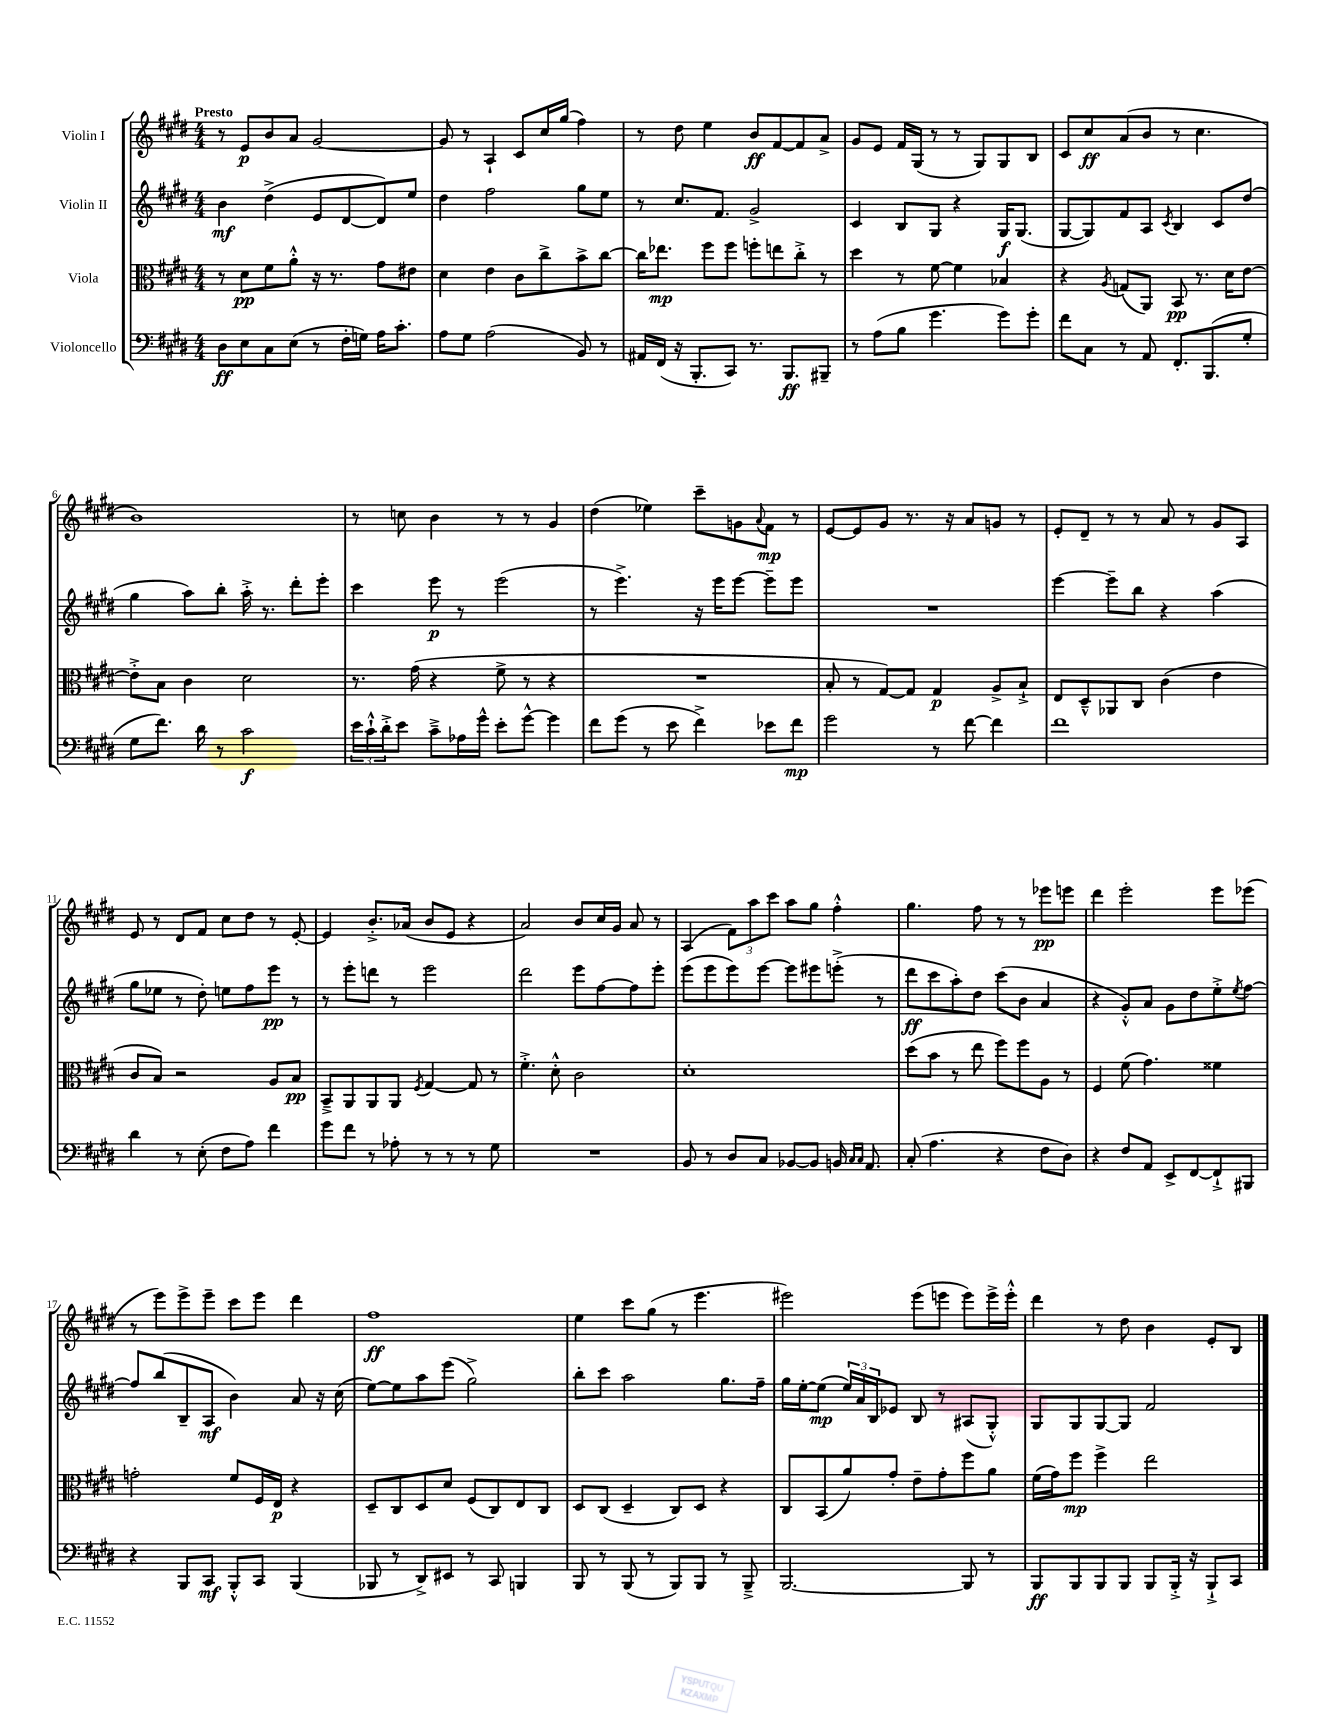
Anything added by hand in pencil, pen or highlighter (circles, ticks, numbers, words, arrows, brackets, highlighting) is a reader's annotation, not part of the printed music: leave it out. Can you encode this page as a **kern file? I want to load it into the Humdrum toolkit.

**kern	**kern	**kern	**kern
*staff4	*staff3	*staff2	*staff1
*clefF4	*clefC3	*clefG2	*clefG2
*k[f#c#g#d#]	*k[f#c#g#d#]	*k[f#c#g#d#]	*k[f#c#g#d#]
*M4/4	*M4/4	*M4/4	*M4/4
8D#	8r	4b	8r
8E	8d#	.	8e
8C#	8f#	(4dd#^	8b
(8E	8a'^^	.	8a
8r	16r	8e	[2g#
.	8.r	.	.
16F#'	.	[8d#	.
16G)	.	.	.
16A	8g#	8d#])	.
8.c#'	.	.	.
.	8e#	8ee	.
=	=	=	=
8A	4d#	4dd#	8g#]
8G#	.	.	8r
(2A	4e	2ff#	4A`
.	8c#	.	8c#
.	8cc#^	.	16cc#
.	.	.	(16gg#
8BB)	8b^	8gg#	4ff#)
8r	[8cc#	8ee	.
=	=	=	=
16AA#	16cc#]	8r	8r
(16FF#	8.ee-	.	.
16r	.	8.cc#	8dd#
8.BBB'	.	.	.
.	8ff#	.	4ee
.	.	8.f#	.
8CC#)	8ff#	.	.
8.r	8ff'	2g#^	8b
.	8ee	.	[8f#
8.BBB	.	.	.
.	8cc#'^	.	8f#]
8BBB#~	8r	.	8a^
=	=	=	=
8r	4dd#	4c#	8g#
(8A	.	.	8e
8B	8r	8B	16f#
.	.	.	(16G#
4.g#	[8f#	8G#	8r
.	4f#]	4r	8r
.	.	.	8G#)
8g#)	4B-	16G#	8G#
.	.	(8.G#	.
8g#'	.	.	8B
=	=	=	=
8f#	4r	[8G#	8c#
8C#	.	8G#])	8cc#
.	8qA	.	.
8r	(8G	8f#	(8a
8AA	8AA)	8A	8b
.	.	8qc#	.
8.FF#'	8BB	4B	8r
.	8.r	.	4.cc#
(8.BBB	.	.	.
.	.	8c#	.
.	16d#	.	.
8G#'	[8e	(8dd#	.
=	=	=	=
8G#	8e'^]	4gg#	1b)
8.f#)	8B	.	.
.	4c#	8aa)	.
16d#	.	.	.
8r	.	8bb'	.
2c#	2d#	16aa'^	.
.	.	8.r	.
.	.	8ddd#'	.
.	.	8eee'	.
=	=	=	=
24e	8.r	4ccc#	8r
24c#`^^	.	.	.
24d#'^	.	.	.
8e	.	.	8cc
.	(16g#	.	.
8c#~^	4r	8eee	4b
16A-	.	8r	.
16g#^^	.	.	.
8e'	8f#^	(2eee	8r
[8g#^^	8r	.	8r
4g#]	4r	.	4g#
=	=	=	=
8f#	1r	8r	(4dd#
(8g#	.	4.eee^)	.
8r	.	.	4ee-)
8e	.	.	.
4f#^)	.	16r	8ccc#~
.	.	16eee	.
.	.	[8eee	8g
.	.	.	8qqa
8e-	.	8eee~]	8f#
8f#	.	8eee	8r
=	=	=	=
2g#	8B'	1r	[8e
.	8r	.	8e]
.	[8G#)	.	8g#
.	8G#]	.	8.r
8r	4G#	.	.
.	.	.	16r
[8f#	.	.	8a
4f#]	8A^	.	8g
.	8B`^	.	8r
=	=	=	=
1f#	8E	[4eee	8e'
.	8D#~^^	.	8d#~
.	8AA-	8eee~]	8r
.	8C#	8bb	8r
.	(4c#	4r	8a
.	.	.	8r
.	4e	(4aa	8g#
.	.	.	8A
=	=	=	=
4d#	8c#	8gg#	8e
.	8B)	8ee-	8r
8r	2r	8r	8d#
(8E'	.	8dd#')	8f#
8F#	.	8ee	8cc#
8A)	.	8ff#	8dd#
4f#	8A	8eee	8r
.	8B	8r	[8e'
=	=	=	=
8g#	8BB~^	8r	4e]
8f#	8AA	8eee'	.
8r	8AA	8ddd	8.b'^
8A-'	8AA	8r	.
.	.	.	(16a-
.	8qF#	.	.
8r	[4G#	2eee	8b
8r	.	.	8e
8r	8G#]	.	4r
8G#	8r	.	.
=	=	=	=
1r	4.f#'^	2ddd#	2a)
.	8d#'^^	.	.
.	2c#	8eee	8b
.	.	[8ff#	16cc#
.	.	.	16g#
.	.	8ff#]	8a
.	.	8eee'	8r
=	=	=	=
8BB	1d#'	(8eee	(4A
8r	.	8eee	.
8D#	.	8eee)	12f#)
.	.	.	12aa
8C#	.	[8eee	.
.	.	.	12ccc#
[8BB-	.	8eee]	8aa
8BB-]	.	8eee#	8gg#
16BB	.	(8eee'^	4ff#'^^
16qqC#	.	.	.
16qqC#	.	.	.
8.AA	.	.	.
.	.	8r	.
=	=	=	=
(8C#'	(8dd#	8ddd#	4.gg#
4.A	8b	8ccc#	.
.	8r	8aa')	.
.	8ee	8dd#	8ff#
4r	8ff#)	(8ccc#	8r
.	8ff#	8b	8r
8F#	8A	4a	8eee-
8D#)	8r	.	8eee
=	=	=	=
4r	4F#	4r	4ddd#
8F#	(8f#	8g#'^^)	2eee'
8AA	4.g#)	8a	.
8EE^	.	8g#	.
[8FF#	.	8dd#	.
8FF#`^]	4f##	8ee'^	8eee
.	.	8qee	.
8BBB#	.	[8ff#	(8eee-
=	=	=	=
4r	2g'	8ff#]	8r
.	.	(8bb	8eee)
8BBB	.	8B~	8eee^
8CC#	.	8A	8eee~
8BBB'^^	8f#	4b)	8ccc#
8CC#	16F#	.	8eee
.	16E	.	.
(4BBB	4r	8a	4ddd#
.	.	16r	.
.	.	(16cc#	.
=	=	=	=
8BBB-	8D#~	[8ee)	1ff#
8r	8C#	8ee]	.
8DD#^)	8D#	8aa	.
8EE#	8d#	(8eee	.
8r	(8F#	2gg#^)	.
8CC#	8C#)	.	.
4BBB	8E	.	.
.	8C#	.	.
=	=	=	=
8BBB	8D#	8bb'	4ee
8r	(8C#	8ccc#	.
(8BBB	4D#~	2aa	8ccc#
8r	.	.	(8gg#
8BBB)	8C#)	.	8r
8BBB	8D#	.	4.eee
8r	4r	8.gg#	.
8BBB~^	.	.	.
.	.	16ff#~	.
=	=	=	=
[2.BBB	8C#	16gg#	2eee#)
.	.	[16ee'	.
.	(8BB	(8ee]	.
.	8a)	24ee)	.
.	.	24a	.
.	.	24B	.
.	8g#'	8e-	.
.	8e~	8B	(8eee#
.	8g#'	8r	8eee
8BBB]	8ff#	(8A#	8eee)
8r	8a	8G#'^^)	16eee^
.	.	.	16eee'^^
=	=	=	=
8BBB	(16f#	8G#	4ddd#
.	16g#)	.	.
8BBB	8ff#	8G#	.
8BBB	4ff#^	[8G#	8r
8BBB	.	8G#]	8dd#
8BBB	2ee	2f#	4b
16BBB'^	.	.	.
16r	.	.	.
8BBB`^	.	.	8e'
8CC#	.	.	8B
==	==	==	==
*-	*-	*-	*-
